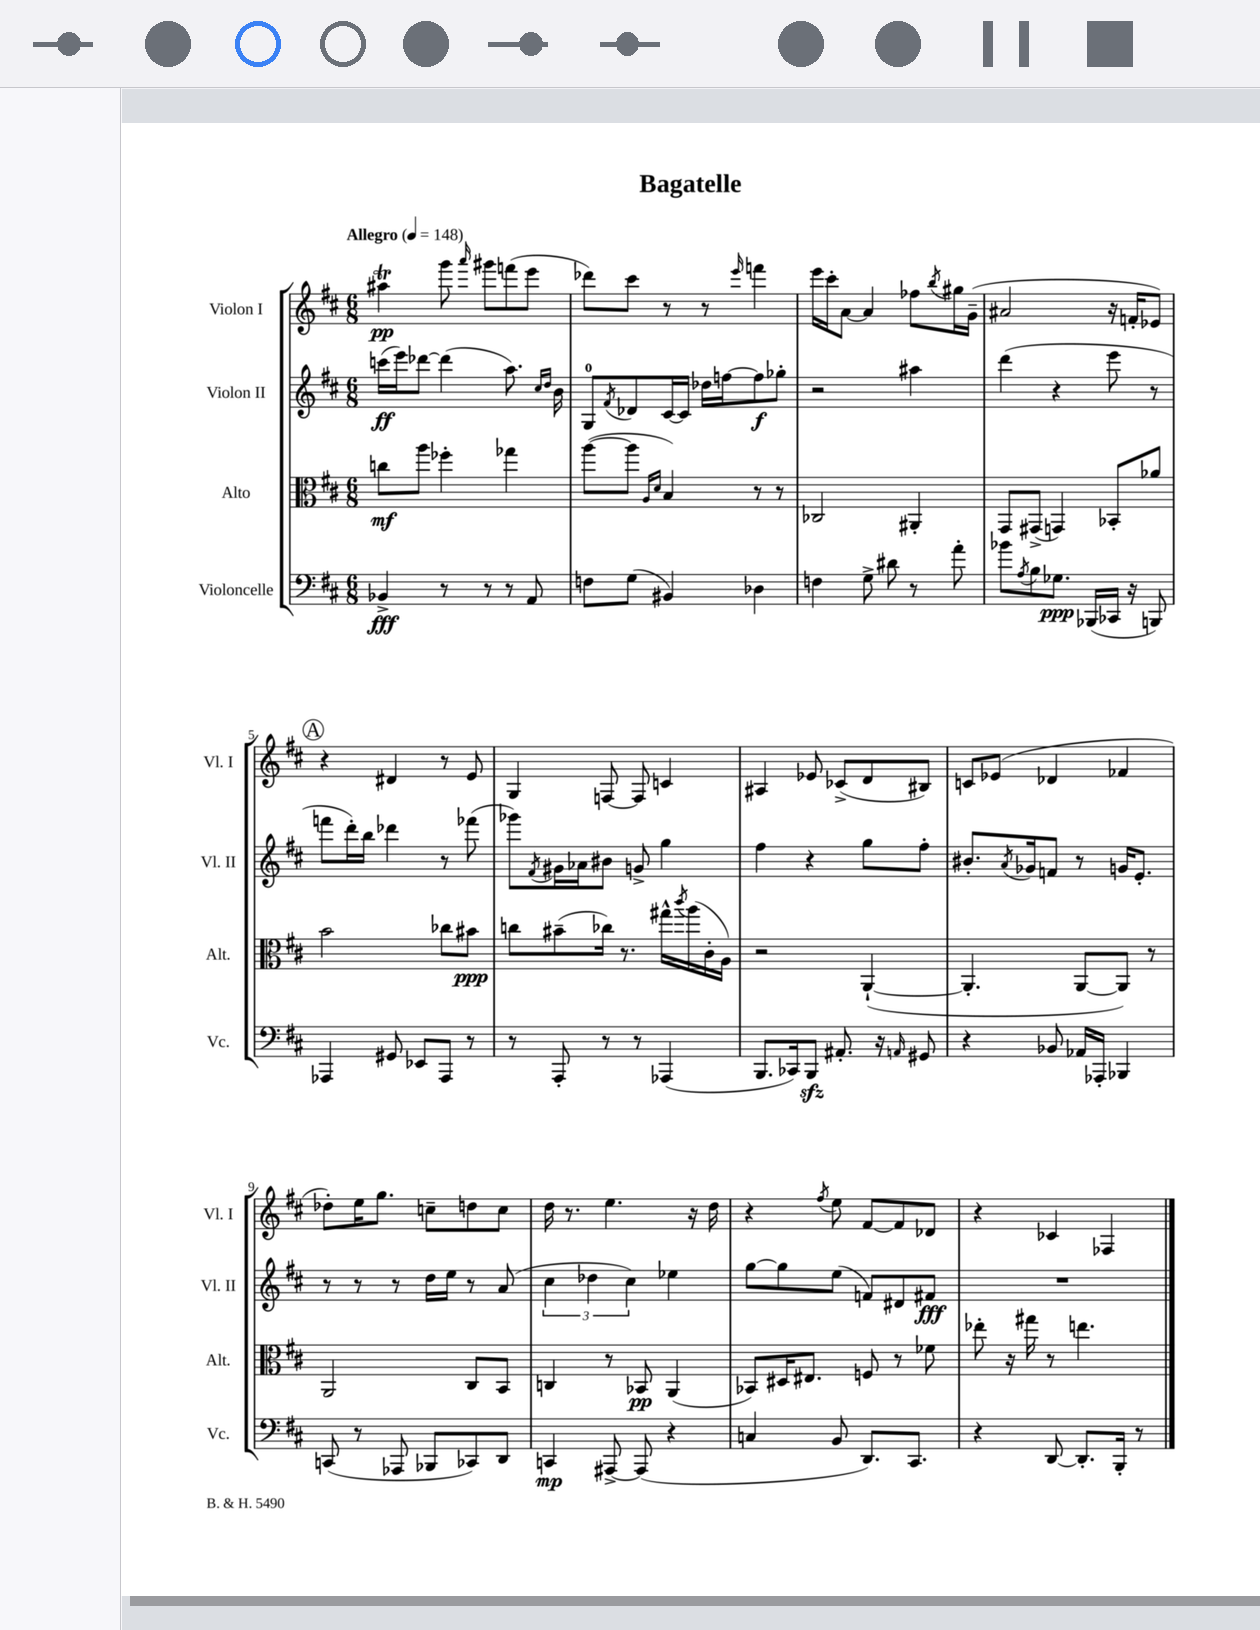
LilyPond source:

\header { title = "Bagatelle" }
<<
\new StaffGroup <<
\new Staff = "s0" \with { instrumentName = "Violon I" shortInstrumentName = "Vl. I" } {
    \clef treble \key d \major \numericTimeSignature \time 6/8 \tempo "Allegro" 4 = 148
    ais''4\trill\pp g'''8 \grace { a'''16 } gis'''8 f'''8( e'''8 |
    des'''8) cis'''8 r8 r8 \grace { e'''16 } f'''4 |
    e'''16 cis'''16-. a'8~ a'4 fes''8 \acciaccatura { b''8 } gis''16 g'16--( |
    ais'2 r16 f'16-. ees'8) |
    \mark \markup { \circle "A" } r4 dis'4 r8 e'8 |
    g4 f8~ f8 c'4 |
    ais4 ees'8 ces'8->( d'8 bis8) |
    c'8 ees'8( des'4 fes'4 |
    des''8-.) e''16 g''8. c''8-- d''8 c''8 |
    d''16 r8. e''4. r16 d''16 |
    r4 \acciaccatura { fis''8 } e''8 fis'8~ fis'8 des'8 |
    r4 ces'4 fes4 \bar "|." |
}
\new Staff = "s1" \with { instrumentName = "Violon II" shortInstrumentName = "Vl. II" } {
    \clef treble \key d \major \numericTimeSignature \time 6/8
    c'''16\ff( e'''16) des'''8~ des'''4( a''8.) \grace { cis''16 d''16 } b'16 |
    g8-0 \acciaccatura { fis'8 } des'8 cis'16~ cis'16 des''16 f''16~ f''8\f ges''8-. |
    r2 ais''4 |
    d'''4( r4 e'''8 r8 |
    \mark \markup { \circle "A" } f'''8 d'''16-.) b''16 des'''4 r8 fes'''8( |
    ges'''8) \acciaccatura { fis'8 } gis'16 aes'16 bis'8 g'8-> g''4 |
    fis''4 r4 g''8 fis''8-. |
    bis'8.-. \acciaccatura { a'8 } ges'16 f'8 r8 g'16 e'8.-. |
    r8 r8 r8 d''16 e''16 r8 a'8( |
    \tuplet 3/2 { cis''4 des''4 cis''4) } ees''4 |
    g''8~ g''8 e''8( f'8) dis'8 fis'8\fff |
    R2. \bar "|." |
}
\new Staff = "s2" \with { instrumentName = "Alto" shortInstrumentName = "Alt." } {
    \clef alto \key d \major \numericTimeSignature \time 6/8
    c''8\mf a''8 fes''4-. ges''4 |
    a''8~( a''8 \grace { a16 d'16 } b4) r8 r8 |
    ces2 ais,4-. |
    g,8 gis,8->( g,4) bes,8-. aes'8 |
    \mark \markup { \circle "A" } b'2 ces''8 bis'8\ppp |
    c''8 bis'8--( ces''16) r8. gis''16-^ \acciaccatura { cis'''8 } a''16( cis'16-. a16) |
    r2 a,4~-!( |
    a,4.-. a,8~ a,8) r8 |
    a,2 cis8 b,8 |
    c4 r8 bes,8\pp a,4( |
    bes,8) dis16 eis8. f8 r8 fes'8 |
    ees''8-. r16 gis''16 r8 e''4. \bar "|." |
}
\new Staff = "s3" \with { instrumentName = "Violoncelle" shortInstrumentName = "Vc." } {
    \clef bass \key d \major \numericTimeSignature \time 6/8
    bes,4->\fff r8 r8 r8 a,8 |
    f8 g8( bis,4) des4 |
    f4 g8-> dis'8 r8 a'8-. |
    bes'8 \acciaccatura { a8 } b8 ges8.\ppp bes,,16( ces,16 r16 b,,8) |
    \mark \markup { \circle "A" } aes,,4 gis,8 ees,8 aes,,8 r8 |
    r8 a,,8-. r8 r8 aes,,4( |
    b,,8. ces,16) b,,8\sfz ais,8.-. r16 \grace { a,16 } gis,8 |
    r4 bes,8 aes,16 aes,,16-. bes,,4 |
    c,8( r8 aes,,8 bes,,8 ces,8) d,8 |
    c,4\mp ais,,8~-> ais,,8( r4 |
    c4 b,8 d,8.) cis,8. |
    r4 d,8~ d,8.-. b,,16-. r8 \bar "|." |
}
>>
>>
